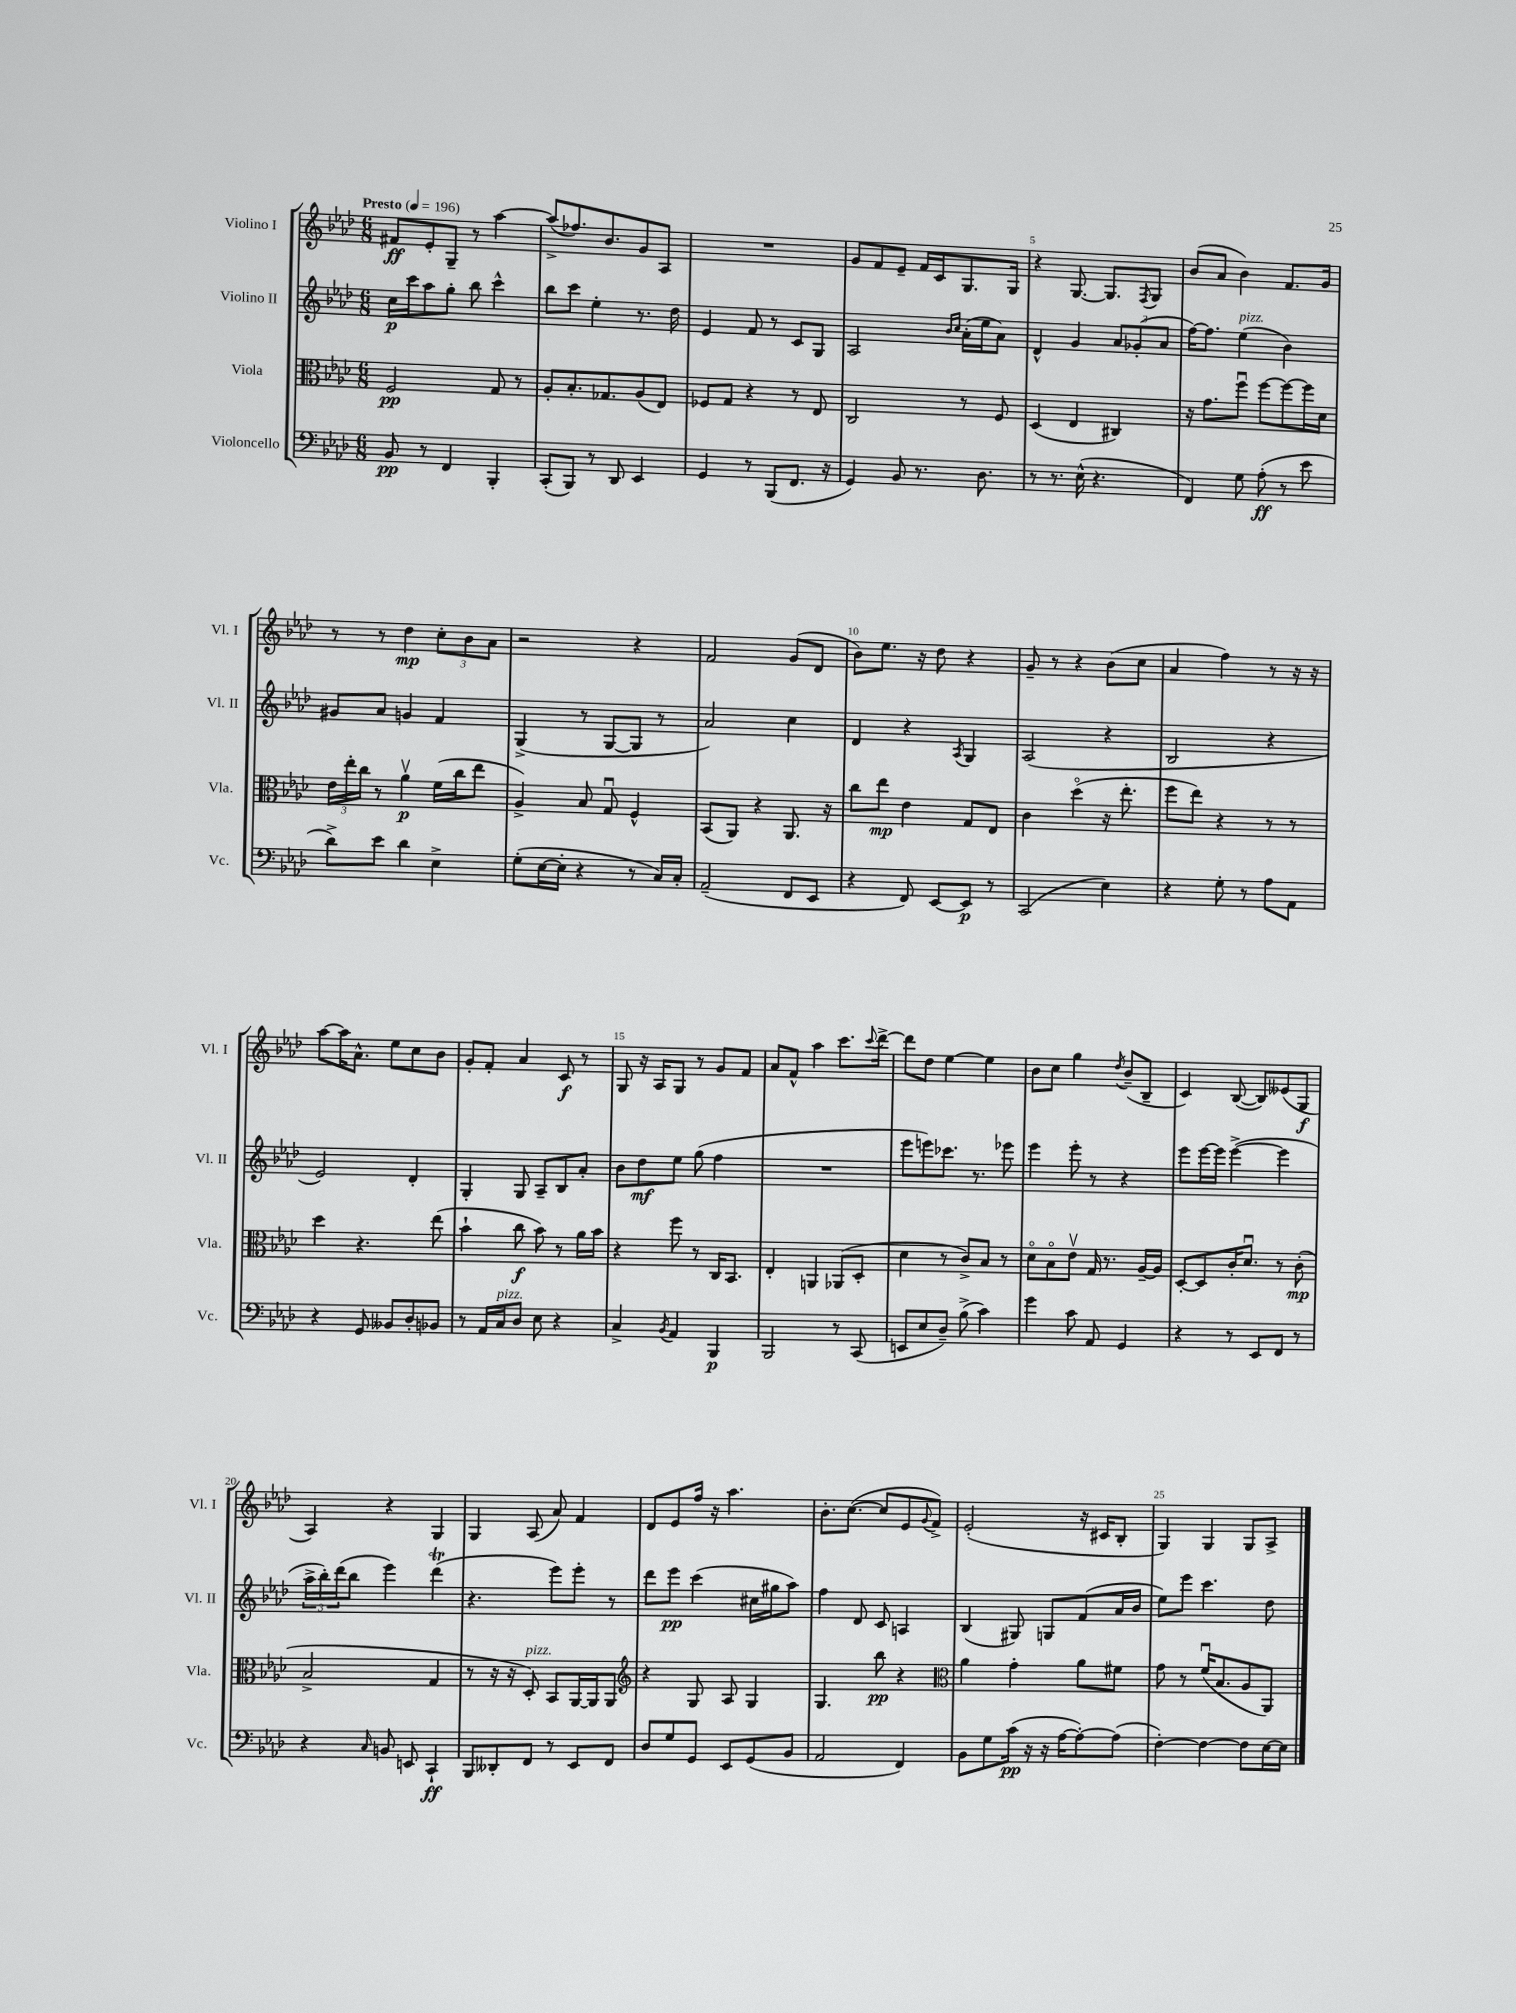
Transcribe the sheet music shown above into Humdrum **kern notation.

**kern	**kern	**kern	**kern
*staff4	*staff3	*staff2	*staff1
*clefF4	*clefC3	*clefG2	*clefG2
*k[b-e-a-d-]	*k[b-e-a-d-]	*k[b-e-a-d-]	*k[b-e-a-d-]
*M6/8	*M6/8	*M6/8	*M6/8
*MM196	*MM196	*MM196	*MM196
8BB-	2F	16cc	8f#
.	.	16ccc	.
8r	.	8aa-	8e-'
4FF	.	8gg'	8G~
.	.	8bb-	8r
4BBB-'	8G	4ccc^^	[4aa-
.	8r	.	.
=	=	=	=
(8CC'	8A-'	8bb-	(8aa-^]
8BBB-)	8.B-'	8ccc	8.ff-)
8r	.	4ee-'	.
.	8.G-	.	8.b-
8DD-	.	.	.
4EE-	(8A-	8.r	8g
.	8E-)	.	8A-
.	.	16dd-	.
=	=	=	=
4GG	8F-	4e-	2.r
.	8G	.	.
8r	4r	8f	.
(8BBB-	.	8r	.
8.FF	8r	8c	.
.	8E-	8G	.
16r	.	.	.
=	=	=	=
4GG)	2C	2A-	8g
.	.	.	8f
8BB-	.	.	8e-~
8.r	.	.	16f
.	.	.	16c
.	.	16qqb-	.
.	.	16qqcc	.
.	8r	(16a-'	8.G
8.D-	.	16ee-	.
.	8F	8a-)	.
.	.	.	16G
=	=	=	=
8r	(4D-	4d-^^	4r
8.r	.	.	.
.	4E-	4g	[8.G
(16E-^^	.	.	.
4.r	.	.	.
.	.	.	8.G]
.	4C#)	12a-	.
.	.	(12g-'	.
.	.	.	8qF
.	.	.	8G
.	.	12a-	.
=	=	=	=
4FF)	16r	[16ff)	(8b-
.	8.g	8.ff]	.
.	.	.	8a-
8G	8ffu	(4ee-	4b-)
(8A-'	[8ff	.	.
8r	8ff_	4b-)	8.f
8e-	16ff]	.	.
.	16d-	.	16g
=	=	=	=
8d-^)	24e-	8g#	8r
.	24ee-'	.	.
.	24cc	.	.
8e-	8r	8a-	8r
4d-	4a-v	4g	4dd-
4E-^	(16f	4f	12cc'
.	16cc	.	.
.	.	.	12b-
.	8ee-	.	.
.	.	.	12a-
=	=	=	=
(8G'	4A-^)	(4G^	2r
[16E-	.	.	.
16E-']	.	.	.
4r	8B-	8r	.
.	8Gu	[8G	.
8r	4F^^	8G]	4r
16C)	.	8r	.
16C'	.	.	.
=	=	=	=
(2AA-~	(8BB-	2a-)	2f
.	8AA-)	.	.
.	4r	.	.
8FF	8.AA-	4cc	(8g
8EE-	.	.	8d-
.	16r	.	.
=	=	=	=
4r	8cc	4d-	8b-)
.	8ee-	.	8.ee-
8FF)	4e-	4r	.
.	.	.	16r
[8EE-	.	.	8dd-
.	.	8qA-	.
8EE-]	8G	4G	4r
8r	8E-	.	.
=	=	=	=
(2CC	4c	(2A-	8g~
.	.	.	8r
.	(4dd-o	.	4r
4E-)	16r	4r	(8b-
.	8.ee-'	.	.
.	.	.	8cc
=	=	=	=
4r	8ff	2B-	4a-
.	8ee-)	.	.
8G'	4r	.	4ff)
8r	.	.	.
8A-	8r	4r	8r
8AA-	8r	.	16r
.	.	.	16r
=	=	=	=
4r	4dd-	2e-)	[8aa-
.	.	.	16aa-]
.	.	.	8.a-^^
8GG	4.r	.	.
8BB--	.	.	8ee-
8D-'	.	4d-'	8cc
8BB-	(8ee-	.	8b-
=	=	=	=
8r	4b-`	4G'	8g'
16AA-	.	.	8f'
16C	.	.	.
8D-	8cc	8G	4a-
8E-	8b-)	8A-~	.
4r	8r	8B-	8c
.	16a-	8a-'	8r
.	16b-	.	.
=	=	=	=
4C^	4r	8b-	8G
.	.	8dd-	16r
.	.	.	16A-
8qBB-	.	.	.
4AA-	8ff	8ee-	8G
.	8r	(8gg	8r
4BBB-	16C	4ff	8g
.	8.BB-	.	.
.	.	.	8f
=	=	=	=
2BBB-	4E-'	2.r	8a-
.	.	.	8f^^
.	4AA	.	4aa-
8r	(8AA-	.	8.ccc
(8CC	8D-'	.	.
.	.	.	8qqccc
.	.	.	[16ddd-^
=	=	=	=
8EE	4d-	8eee-	8ddd-]
8E-	.	8eee)	8dd-
8D-~)	8r	8.ccc-	[4ee-
(8B-^	8c^)	.	.
.	.	8.r	.
4c)	8B-	.	4ee-]
.	8r	8eee-	.
=	=	=	=
4g	8d-o	4eee-	8b-
.	8B-o	.	8cc
8c	8e-v	8eee-'	4gg
8AA-	16G	8r	.
.	8.r	.	.
.	.	.	8qdd-
4GG	.	4r	(8b-~
.	[16A-~	.	8B-~
.	16A-]	.	.
=	=	=	=
4r	[8D-'	8eee-	4c)
.	8D-]	[16eee-	.
.	.	16eee-]	.
8r	16c'	([4eee-^	([8B-
.	8.d-u	.	.
8EE-	.	.	8B-])
8FF	8r	4eee-]	(8e--
8r	(8c'	.	8G
=	=	=	=
4r	2B-^	24aa-^	4A-)
.	.	24bb-')	.
.	.	(24ddd-	.
.	.	8bb-	.
16qqC	.	.	.
8BB	.	4eee-)	4r
8EE	.	.	.
4CC`	4G	(4ddd-	4G
=	=	=	=
8BBB-	8r	4.r	4G
8DD--'	16r	.	.
.	16r	.	.
8FF	8D-')	.	(8A-
8r	8BB-	8eee-)	8a-)
8EE-	[16AA-	8eee-'	4f
.	16AA-]	.	.
8FF	8AA-	8r	.
=	=	=	=
*	*clefG2	*	*
8D-	4r	8ddd-	8d-
8G	.	8eee-	8e-
8GG	8G	(4ccc	16ff
.	.	.	16r
8EE-	8A-	.	4.aa-
(8GG	4G	16cc#	.
.	.	16gg#	.
8BB-	.	8aa-)	.
=	=	=	=
2AA-	4.G	4ff	8.b-'
.	.	.	([8.cc
.	.	8d-	.
.	8bb-	8c	8cc]
4FF)	4r	4A	8e-
.	.	.	8qqg
.	.	.	8f^)
=	=	=	=
*	*clefC3	*	*
8BB-	4a-	(4B-	(2e-'
8G	.	.	.
(16c	4g'	8G#)	.
16r	.	.	.
16r	.	8G	.
[16A-	.	.	.
8A-'_)	8a-	(8f	16r
.	.	.	16c#
(8A-]	8f#	16a-	8B-'
.	.	16b-	.
=	=	=	=
[4F')	8g	8ee-)	4G)
.	8r	8eee-	.
4F_	(16fu	4.ccc	4G
.	8.B-	.	.
8F]	8A-	.	8G
[16E-	8AA-)	8dd-	8A-^
16E-]	.	.	.
==	==	==	==
*-	*-	*-	*-
